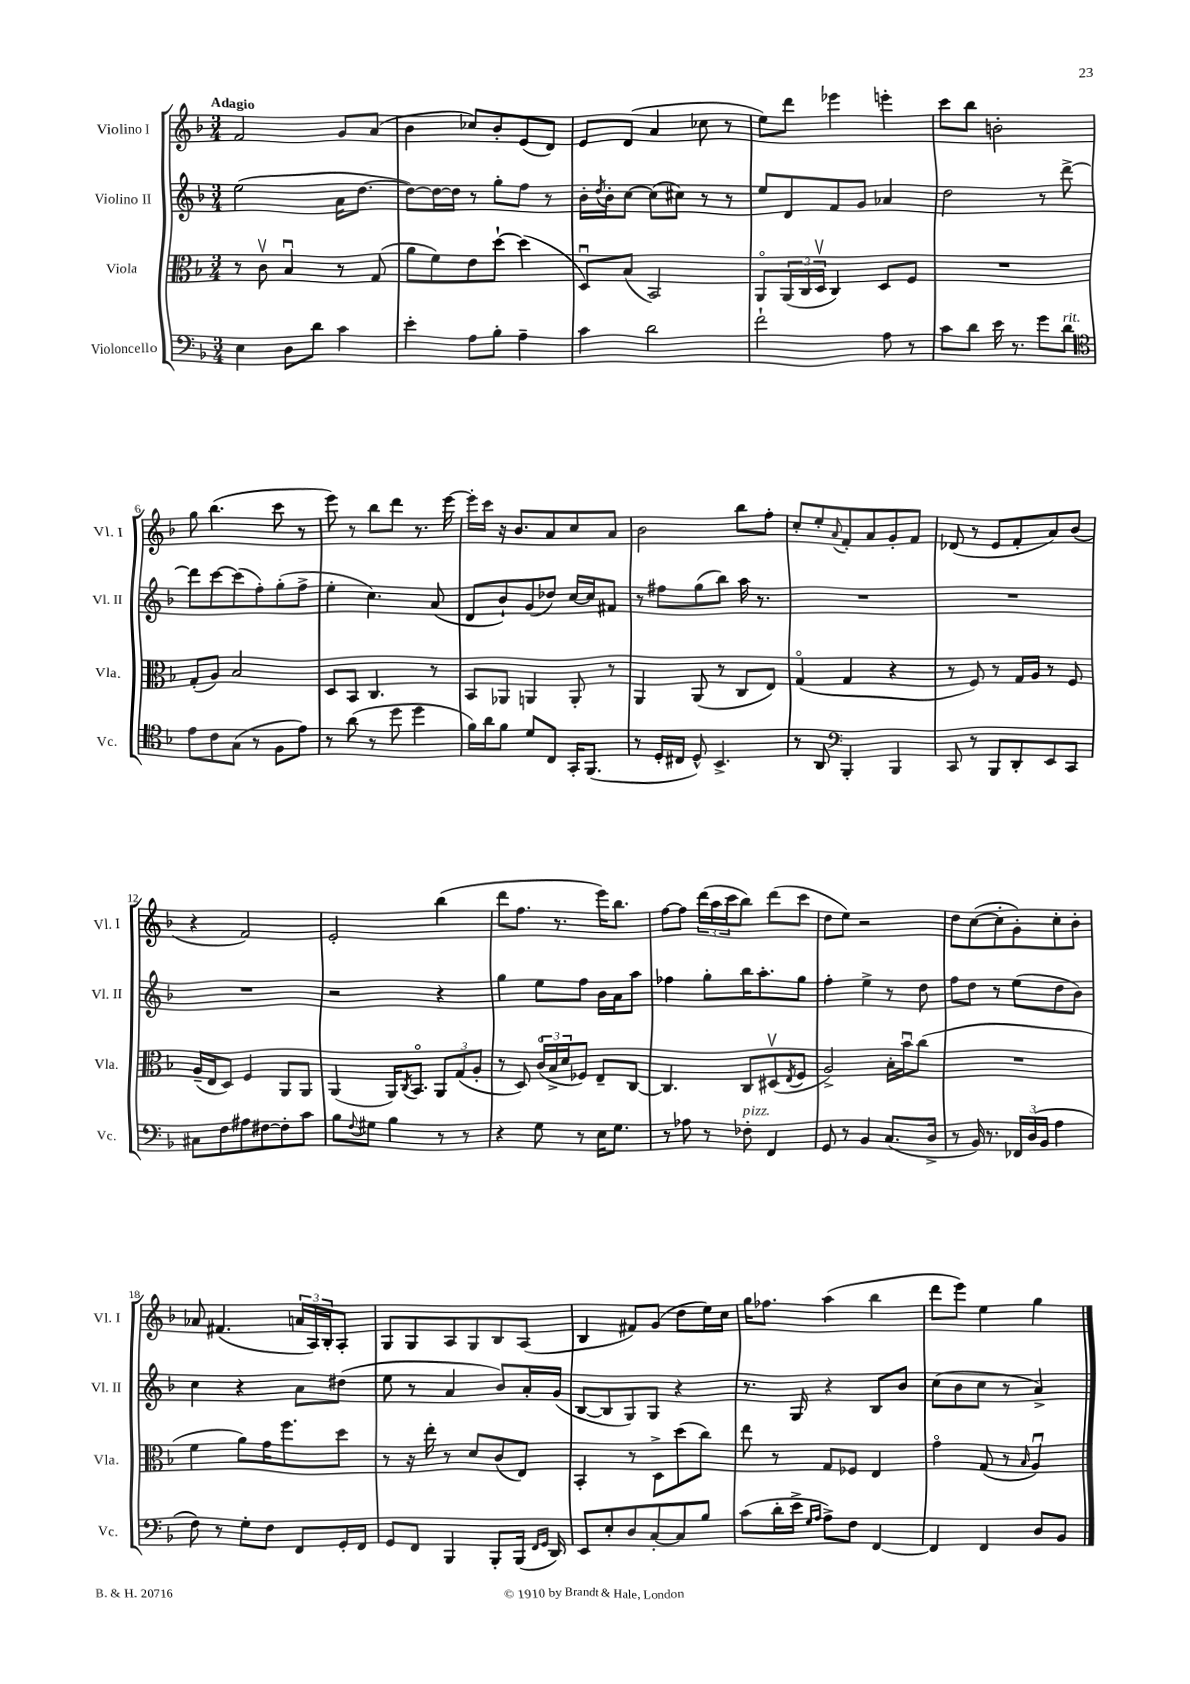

**kern	**kern	**kern	**kern
*part4	*part3	*part2	*part1
*staff4	*staff3	*staff2	*staff1
*I"Violoncello	*I"Viola	*I"Violino II	*I"Violino I
*I'Vc.	*I'Vla.	*I'Vl. II	*I'Vl. I
*clefF4	*clefC3	*clefG2	*clefG2
*k[b-]	*k[b-]	*k[b-]	*k[b-]
*M3/4	*M3/4	*M3/4	*M3/4
=1	=1	=1	=1
!	!	!	!LO:TX:a:B:t=Adagio
4E\	8r	(2ee\	2f/
.	8cv\	.	.
8D\L	4B-u/	.	.
8d\J	.	.	.
4c\	8r	16a\KL	8g/L
.	.	[8.dd\J	.
.	(8G/	.	(8a/J
=2	=2	=2	=2
4e'\	8a\L	8dd\L_)	4b-\
.	8f\)	16dd\L_	.
.	.	16dd\JJ]	.
8A\L	8e\	8r	8cc-X/L)
8B-'\J	[8dd`\J	8gg'\L	8b-'/
4A~\	(4dd\]	8ff\J	(8e/
.	.	8r	8d/J)
=3	=3	=3	=3
4c\	8Du/L)	16b-'\LL	8e/L
.	.	8qdd/	.
.	.	16b-'\J	.
.	(8B-/J	[8cc\J	(8d/J
2d\	2BB-/)	(8cc\L]	4a/
.	.	8cc#X\J)	.
.	.	8r	8cc-X\
.	.	8r	8r
=4	=4	=4	=4
2f`\	8AA/L	8ee/L	8ee\L)
.	(24AA/L	8d/	8ddd\J
.	24C/	.	.
.	24Dv/JJ	.	.
.	4C/)	8f/	4eee-X\
.	.	8g/J	.
8A\	8D/L	4a-X/	4eeen'\
8r	8F/J	.	.
=5	=5	=5	=5
8c\L	2.r	2dd\	8ccc\L
8d\J	.	.	8bb-\J
16e\	.	.	2bn'\
8.r	.	.	.
8g\L	.	8r	.
!LO:TX:a:i:t=rit.	!	!	!
8d\J	.	[8ddd^\	.
!!LO:LB:g=z
=6	=6	=6	=6
*clefC4	*	*	*
8e\L	(8G'/L	8ddd\L]	8gg\
8c\	8A/J)	[8ccc\	(4.bb-\
(8G\J	2B-/	(8ccc\]	.
8r	.	8ff'\)	.
8F\L	.	(8gg'\	8ccc\
8e\J)	.	8ff^\J	8r
=7	=7	=7	=7
8r	8D/L	4ee'\	8eee\)
(8a\	8BB-/J	.	8r
8r	4.C/	4.cc\)	8bb-\L
8dd\	.	.	8ddd\J
4dd\	.	.	8.r
.	8r	(8a/	.
.	.	.	[16eee\
=8	=8	=8	=8
16f\LL)	8BB-/L	8d/L	16eee'\LL]
16a\J	.	.	16ccc\JJ
8f\J	8AA-X/J	8b-`/)	16r
.	.	.	8.b-/L
8d/L	4AAn/	(8g/	.
8C/J	.	8dd-X/J)	8a/
16GG'/KL	8AA'/	[16cc/LL	8cc/
(8.FF/J	.	16cc/J]	.
.	8r	8f#X/J	8a/J
=9	=9	=9	=9
8r	4AA/	8r	2b-\
16D'/LL	.	8ff#X\L	.
16C#X/JJ	.	.	.
8D^^/)	(8AA/	(8gg\	.
4.BB-^/	8r	8bb-\J)	.
.	8C/L	16aa\	8bb-\L
.	.	8.r	.
.	8E/J)	.	8ff'\J
=10	=10	=10	=10
8r	(4G/	2.r	8cc'/L
8AA/	.	.	8ee'/
*clefF4	*	*	*
.	.	.	8qqa/
4BBB-'/	4G/	.	8f'/
.	.	.	8a/
4BBB-/	4r	.	8g'/
.	.	.	8f/J
=11	=11	=11	=11
8CC/	8r	2.r	(8d-X/
8r	8F/)	.	8r
8BBB-/L	8r	.	8e/L
8DD'/	16G/LL	.	8f'/
.	16A/JJ	.	.
8EE/	8r	.	8a/)
8CC/J	8F/	.	(8b-/J
!!LO:LB:g=z
=12	=12	=12	=12
8C#X\L	(16A~/LL	2.r	4r
.	16E/J	.	.
8F\	8D/J)	.	.
8A#X\	4F/	.	2f/)
[8F#X\	.	.	.
8F#'\]	8AA/L	.	.
8c\J	8AA/J	.	.
=13	=13	=13	=13
8B-\L	(4AA/	2r	2e'/
8qqF/	.	.	.
8G#X\J	.	.	.
4B-\	16AA/KL)	.	.
.	8qC/	.	.
.	8.BB-/J	.	.
8r	12AA/L	4r	(4bb-\
.	(12G/	.	.
8r	.	.	.
.	12A'/J	.	.
=14	=14	=14	=14
4r	8r	4gg\	8ddd\L
.	8D/)	.	8.ff\J
8G\	(24c/LL	8ee\L	.
.	24B-^/	.	.
.	.	.	8.r
.	24d/J	.	.
8r	8F-X/J)	8ff\J	.
16E\KL	8E~/L	16b-\LL	16eee\KL)
8.G\J	.	16a\J	8.bb-\J
.	[8C/J	8aa\J	.
=15	=15	=15	=15
8r	4.C/]	4ff-X\	[8ff\L
8A-X\	.	.	8ff\J]
8r	.	8gg'\L	(24ddd\LL
.	.	.	24aa\
.	.	.	24ccc\J
!LO:TX:a:i:t=pizz.	!	!	!
8F-X'\	8C/L	16bb-\K	8bb-\J)
.	.	8.aa'\	.
4FF/	(8D#Xv/	.	(8ddd\L
.	8qE/	.	.
.	8F/J	8gg\J	8ccc\J
=16	=16	=16	=16
8GG/	2A^/)	4ff'\	8dd\L
8r	.	.	8ee\J)
4BB-/	.	4ee^\	2r
(8.C/L	16B-'\LL	8r	.
.	16b-u\J	.	.
.	(8cc\J	8dd\	.
16D^/Jk	.	.	.
=17	=17	=17	=17
8r	2.r	8ff\L	8dd\L
16BB-/)	.	8dd\J	([8cc\
8.r	.	.	.
.	.	8r	8cc'\]
24FF-X/LL	.	(8ee\L	8g'\)
(24D/	.	.	.
24BB-/JJ	.	.	.
4A\	.	8dd\	8cc'\
.	.	8b-\J)	8b-'\J
!!LO:LB:g=z
=18	=18	=18	=18
8F\)	4f\	4cc\	8a-X/
8r	.	.	(4.f#X/
8G'\L	8a\L)	4r	.
8F\J	16g\K	.	.
.	8.ff\	.	.
8FF/L	.	8a\L	24an/LL
.	.	.	24A/)
.	.	.	24B-'/J
16GG'/L	8dd\J	(8dd#X\J	8A'/J
16FF/JJ	.	.	.
=19	=19	=19	=19
8GG/L	8r	8ee\	8G/L
8FF/J	16r	8r	8G/
.	16ee'\	.	.
4BBB-/	8r	4a/	8A/
.	8d/L	.	8G/
8BBB-'/L	(8c/	8b-/L)	8B-/
(16BBB-/Jk	8E/J)	16a'/L	(8A/J
16qqFF/LL	.	.	.
16qqGG/JJ	.	.	.
16DD/)	.	(16g/JJ	.
=20	=20	=20	=20
8EE/L	4BB-'/	[8B-/L	4B-/
8E'/	.	8B-/]	.
8D/	8r	8G/)	8f#X/L)
[8C'/	8D^\L	8G/J	(8g/J
8C/]	(8dd\	4r	8dd\L
8B-/J	8cc\J)	.	16ee\L)
.	.	.	16cc\JJ
=21	=21	=21	=21
(8c\L	8ee\	8.r	16gg\KL
.	.	.	8.ff-X\J
16d'\L	8r	.	.
16e^\JJ	.	16G/	.
16qqG/LL	.	.	.
16qqA/JJ	.	.	.
8A^\L)	8G/L	4r	(4aa\
8F\J	8F-X/J	.	.
[4FF/	4E/	8B-/L	4bb-\
.	.	8b-/J	.
=22	=22	=22	=22
4FF/]	4g\	(8cc\L	8ddd\L
.	.	8b-\	8eee\J)
4FF/	(8G/	8cc\J	4ee\
.	8r	8r	.
.	16qqB-/	.	.
8D/L	4Au/)	4a^/)	4gg\
8BB-/J	.	.	.
==	==	==	==
*-	*-	*-	*-
